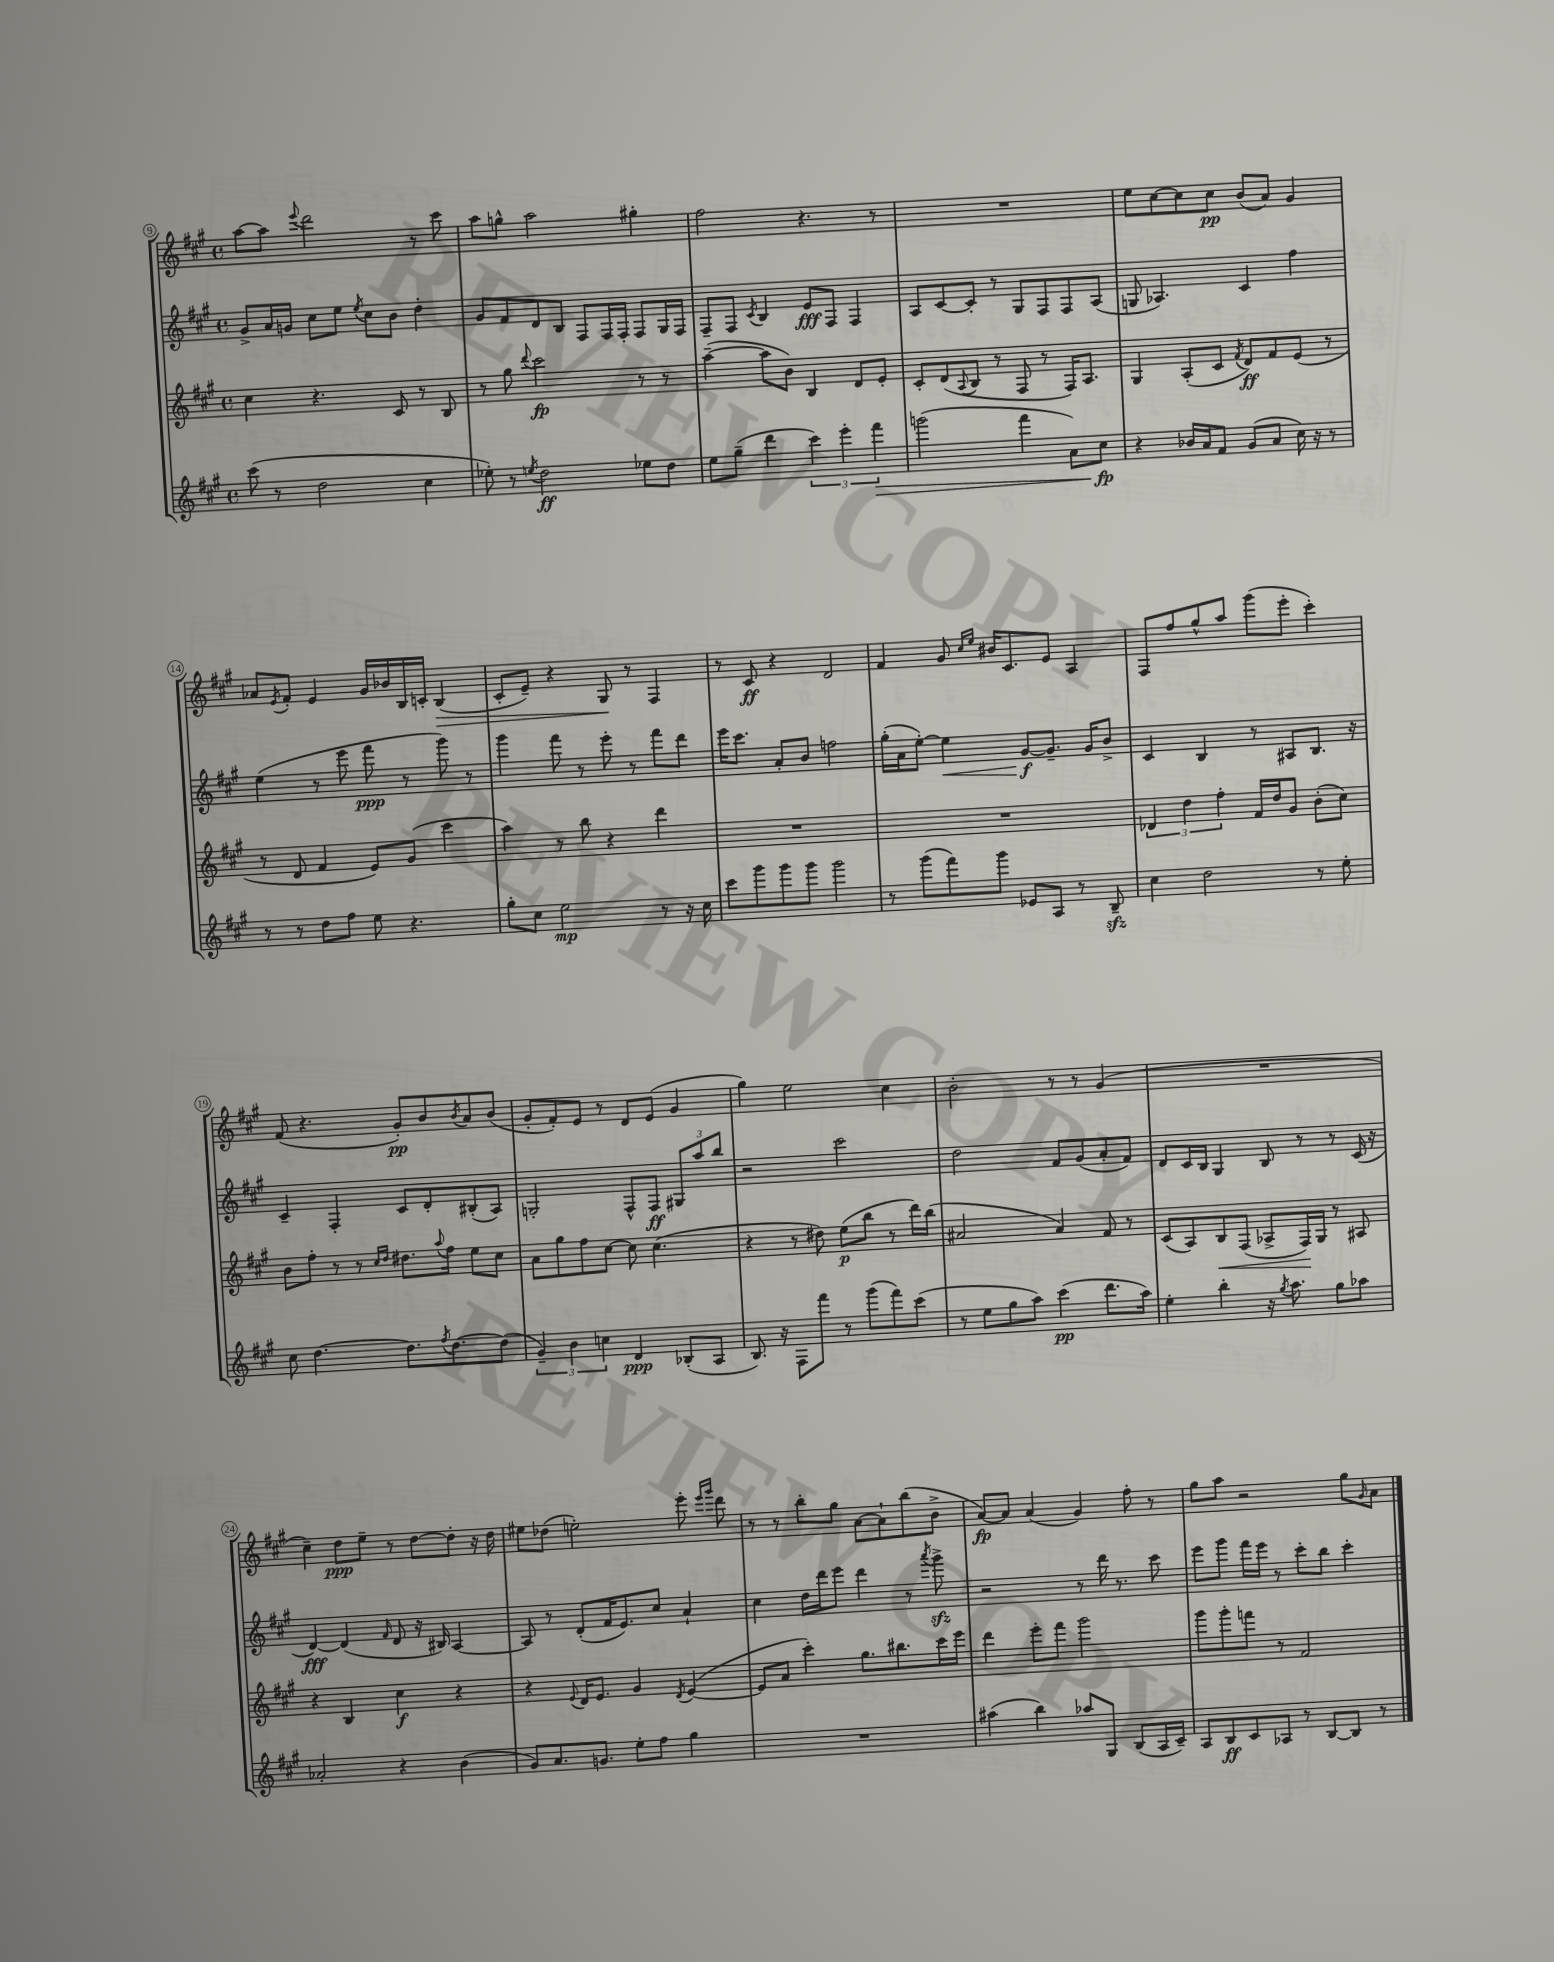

**kern	**kern	**kern	**kern
*staff4	*staff3	*staff2	*staff1
*clefG2	*clefG2	*clefG2	*clefG2
*k[f#c#g#]	*k[f#c#g#]	*k[f#c#g#]	*k[f#c#g#]
*M4/4	*M4/4	*M4/4	*M4/4
*met(c)	*met(c)	*met(c)	*met(c)
(8ccc#\	4cc#\	8g#^/L	[8aa\L
8r	.	16a/L	8aa\]J
.	.	16g/JJ	.
.	.	.	8qqeee/
2dd\	4.r	8cc#\L	2ddd\
.	.	8ee\J	.
.	.	8qee/	.
.	.	8cc#\L	.
.	8c#/	8b\J	.
4cc#\	8r	4dd'\	8r
.	8B/	.	8ccc#\
=	=	=	=
8ee-'\)	8r	8g#/L	8aa\L
8r	8gg#\	8f#/	8gg^^\J
8qee/	8qqddd/	.	.
2dd\	2ccc#\	8d/	2aa\
.	.	8B/J	.
.	.	8F#/L	.
.	.	16F#/L	.
.	.	16F#'/JJ	.
8ee-\L	8r	8F#/L	4gg#'\
8dd\J	8r	16G#/L	.
.	.	16F#/JJ	.
=	=	=	=
8ee\L	([4aa~\	8F#~/L	2ff#\
(8gg#~\J	.	8F#/J	.
.	.	8qc#/	.
4ddd\	8aa\]L	4B/	.
.	8b\J)	.	.
6ccc#\)	4B/	8e/L	4.r
.	.	8F#/J	.
6eee'\	.	.	.
.	8d/L	4F#/	.
6fff#\	.	.	.
.	8e'/J	.	8r
=	=	=	=
(2ggg\	8c#'/L	8A/L	1r
.	(8d/	[8c#/	.
.	8qqA/	.	.
.	8B/J	8c#'/]J	.
.	8r	8r	.
4fff#\	8F#/	8G#/L	.
.	8r	8F#/	.
8a\L)	16F#/LK)	8F#/	.
.	8.A/J	.	.
8cc#\J	.	(8A/J	.
=	=	=	=
4r	4G#/	8G/	8ee\L
.	.	4.A-/)	[8cc#\
16b-/LL	(8A'/L	.	8cc#\]
16a/J	.	.	.
8f#/J	8c#/J	.	8cc#\J
.	8qf#/	.	.
(8g#/L	8d/L)	4c#/	(8b/L
8a/J	8f#/	.	8a/J)
16cc#\)	(8e/J	4ff#\	4g#/
16r	.	.	.
8r	8r	.	.
=	=	=	=
8r	8r	(4ee\	8a-/L
.	.	.	8qe/
8r	8d/	.	8f#'/J
8dd\L	4f#/	8r	4e/
8ff#\J	.	8eee\	.
8ee\	8e/L)	8fff#\	16g#/LL
.	.	.	16b-/
4.r	(8g#/J	8r	16B/
.	.	.	16c'/JJ
.	4ccc#\	8ggg#\)	(4B/
.	.	8r	.
=	=	=	=
8gg#'\L	4aa\)	4ggg#\	8c#'/L
8cc#\J	.	.	8e~/J)
2ee\	8r	8fff#\	4r
.	8bb\	8r	.
.	4r	8eee'\	8G#/
.	.	8r	8r
8r	4ddd\	8fff#\L	4F#/
16r	.	8ddd\J	.
16cc#\	.	.	.
=	=	=	=
8ccc#\L	1r	16eee\LK	8r
.	.	8.ccc#\J	.
8ggg#\	.	.	8c#/
8ggg#\	.	8a'/L	4r
8ggg#\J	.	8b/J	.
2ggg#\	.	2ff\	2d/
=	=	=	=
8r	1r	(16gg#'\LL	4f#/
.	.	16a\J	.
(8ggg#\L	.	[8ee'\J)	.
8fff#\)	.	4ee\]	8g#/
.	.	.	16qqcc#/LL
.	.	.	16qqee/JJ
8ggg#\J	.	.	16b#/LK
.	.	.	8.c#/
8e-/L	.	[8g#/L	.
8A/J	.	8.g#~/]J	8e/J
8r	.	.	4A/
.	.	16g#/LK	.
8B~/	.	8b^/J	.
=	=	=	=
4cc#\	6d-/	4c#/	8F#/L
.	.	.	8ff#/
.	6dd\	.	.
2dd\	.	4B/	8gg#^^/
.	6ff#'\	.	.
.	.	.	8aa/J
.	16f#/LL	8r	(8ggg#\L
.	16dd/J	.	.
.	8g#/J	8A#/L	8eee'\J
8r	(8b'\L	8.B/J	4ccc#'\)
8ee'\	8cc#\J)	.	.
.	.	16r	.
=	=	=	=
8cc#\	8b\L	4c#~/	(8f#/
[4.dd\	8ff#'\J	.	4.r
.	8r	4F#'/	.
.	8r	.	.
.	16qqcc#/LL	.	.
.	16qqdd/JJ	.	.
8.dd\]L	8.dd#\L	8c#/L	8g#'/L)
.	.	8d'/	8b/
8qff#/	8qqaa/	.	.
[8.dd\	16ff#\Jk	.	.
.	.	.	8qb/
.	8ee\L	(8B#'/	8a/
(8dd\]J	8cc#\J	8A/J)	(8b/J
=	=	=	=
6g#~/)	8a\L	2G'/	8g#'/L
.	8gg#\	.	8f#'/)
6b\	.	.	.
.	8ff#\	.	8e/J
6cc\	.	.	.
.	[8cc#\J	.	8r
4d/	8cc#\]	8F#^^/L	8d/L
.	(4.cc#\	8F#/J	(8e/J
(8B-'/L	.	12G#/L	4g#/
.	.	12aa/	.
8A/J	.	.	.
.	.	12bb/J	.
=	=	=	=
8.B/)	4r	2r	4gg#\)
16r	.	.	.
8F#\L	8r	.	2ee\
8fff#\J	8dd#\)	.	.
8r	(8ee\L	2ccc#\	.
(8ggg#\L	8bb\J	.	.
8fff#\)	8r	.	4cc#\
(8ccc#\J	16ddd\LL)	.	.
.	(16bb\JJ	.	.
=	=	=	=
8r	2a#/	2dd\	2b'\
8ee\L	.	.	.
8gg#\	.	.	.
8aa\J)	.	.	.
(4ccc#\	4a#/)	8f#/L	8r
.	.	(8g#/	8r
8.ddd\L	8f#/	8a'/	(4g#/
.	8r	8f#/J)	.
16aa\Jk)	.	.	.
=	=	=	=
4ee'\	(8c#/L	8d/L	1r
.	8A/)	16c#/L	.
.	.	16B/JJ	.
4bb'\	8B/	4G#/	.
.	(8F#/J	.	.
16r	8A-^/L	8B/	.
8qgg#/	.	.	.
8.aa\	.	.	.
.	16F#/L)	8r	.
.	16G#/JJ	.	.
8gg#\L	8r	8r	.
8aa-\J	8A#/	(16c#/	.
.	.	16r	.
=	=	=	=
2a-'/	4r	[4d/)	4cc#~\)
.	4B/	(4d/]	8dd\L
.	.	.	8ee~\J
.	.	16qqf#/	.
4r	4cc#\	8d/	8r
.	.	16r	[8dd\L
.	.	16B#/)	.
(4b\	4r	[4A/	8dd'\]J
.	.	.	16r
.	.	.	16dd\
=	=	=	=
8g#/L)	4r	8A/]	8ee#\L
8.a/	.	8r	(8dd-\J
.	8qqe/	.	.
.	16d/LK	(8d'/L	2ee'\)
8.g/J	8.e/J	.	.
.	.	16f#/K	.
.	.	8.e/)	.
8ee'\L	4g#/	.	.
8ff#\J	.	8cc#/J	.
.	8qd/	.	.
4gg#\	([4e/	4a`/	8eee'\
.	.	.	16qqeee/LL
.	.	.	16qqggg#/JJ
.	.	.	8ddd\
=	=	=	=
1r	8e/]L	4cc#\	8r
.	8a/J	.	8r
.	4ccc#'\)	16dd\LL	8bb'\L
.	.	16ddd\J	.
.	.	8eee\J	8gg#\J
.	8.gg#\L	4ddd\	[8a\L
.	.	.	8a`\]
.	8.bb#\	.	.
.	.	8r	(8bb\
.	.	8qaaa/	.
.	16ccc#\L	8ggg#^\	8b^\J
.	16eee\JJ	.	.
=	=	=	=
(4aa#\	4ddd\	2r	[8a/L)
.	.	.	8a/]J
4bb\)	8eee'\L	.	(4a/
.	8fff#\J	.	.
8aa-/L	2ggg#\	8r	4g#/)
8G#/J	.	16ddd\	.
.	.	8.r	.
(8B/L	.	.	8ff#'\
16A/L	.	8ccc#\	8r
16c#~/JJ)	.	.	.
=	=	=	=
8A/L	8ggg#\L	8eee\L	8gg#\L
8B/	8ggg#'\	8ggg#\J	8aa\J
8c#/	8fff\J	16fff#\LL	2r
.	.	16eee\JJ	.
8A-/J	8r	8r	.
8r	2f#/	8ccc#'\L	.
[8B/L	.	8bb\J	.
8B/]J	.	4ccc#'\	8gg#\L
.	.	.	16qqg#/
8r	.	.	8a\J
==	==	==	==
*-	*-	*-	*-
